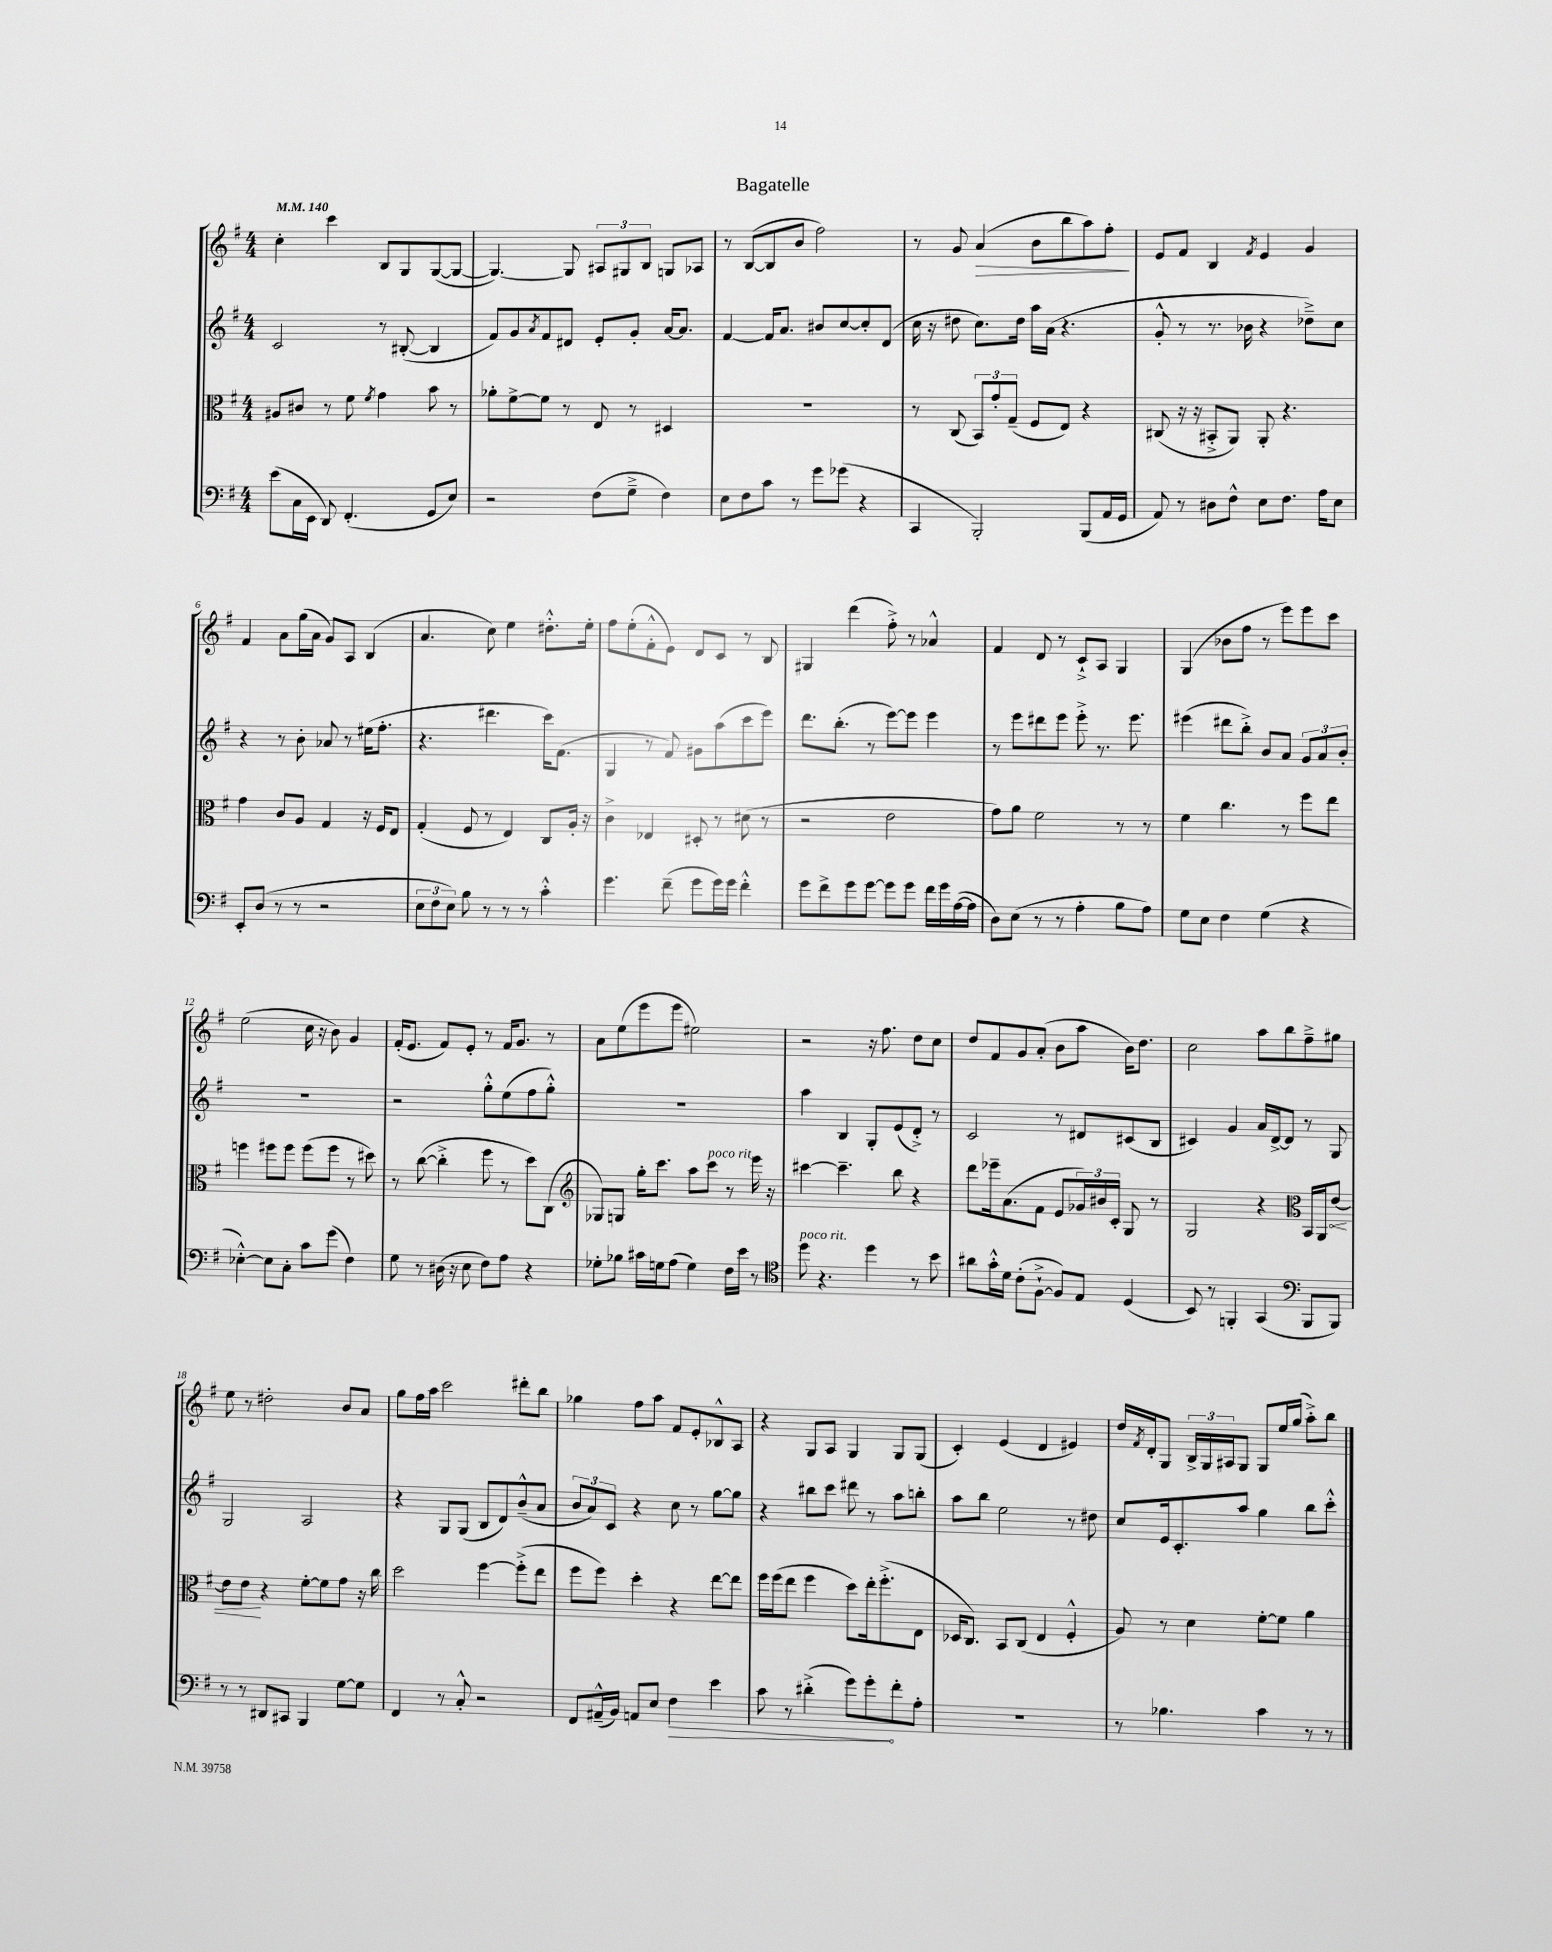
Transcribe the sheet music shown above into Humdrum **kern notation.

**kern	**kern	**kern	**kern
*staff4	*staff3	*staff2	*staff1
*clefF4	*clefC3	*clefG2	*clefG2
*k[f#]	*k[f#]	*k[f#]	*k[f#]
*M4/4	*M4/4	*M4/4	*M4/4
*MM140	*MM140	*MM140	*MM140
(8e	8A#	2c	4cc'
16C	8c#	.	.
16EE	.	.	.
8DD)	8r	.	4ccc
(4.FF#'	8f#	.	.
.	8qf#	.	.
.	4g	8r	8B
.	.	([8B#'	8G
8GG	8b	4B#]	([8G
8E)	8r	.	8G_
=	=	=	=
2r	8a-'	8f#)	4.G_)
.	[8f#^	8g	.
.	.	8qa	.
.	8f#]	8f#	.
.	8r	8d#	8G]
(8F#	8E	8e'	12A#
.	.	.	12G#
8G~^	8r	8g'	.
.	.	.	12B
4F#)	4D#	[16a	8G
.	.	8.a]	.
.	.	.	8A-
=	=	=	=
8E	1r	[4f#	8r
8F#	.	.	([8B
8c	.	16f#]	8B]
.	.	8.a	.
8r	.	.	8b
8g	.	8b#	2ff#)
(8g-	.	[8cc	.
4r	.	8cc']	.
.	.	(8d	.
=	=	=	=
4CC	8r	16cc	8r
.	.	16r	.
.	(8C	8dd#	8g
2BBB')	12BB)	8.cc)	(4a
.	12g'	.	.
.	(12G~	.	.
.	.	16dd#	.
.	8F#	16aa	8b
.	.	(16a	.
.	8E)	4.r	8bb
(8BBB	4r	.	8aa)
16AA	.	.	8ff#'
16GG	.	.	.
=	=	=	=
8AA)	(8C#	8g'^^	8e
8r	16r	8r	8f#
.	16r	.	.
8D#	8BB#'^	8.r	4B
8F#^^	8AA)	.	.
.	.	16b-	.
.	.	.	8qf#
8E	8AA'	4r	4e
8.F#	4.r	.	.
.	.	8dd-~^)	4g
16A	.	.	.
8E	.	8cc	.
=	=	=	=
8EE'	4g	4r	4f#
(8D	.	.	.
8r	8c	8r	8a
8r	8A	8b'	(16gg
.	.	.	16a
2r	4G	8a-	8g)
.	.	8r	8A
.	16r	(16ee#	(4B
.	16F#	8.ff#'	.
.	8E	.	.
=	=	=	=
12E	(4G'	4.r	4.a
12F#	.	.	.
12E)	.	.	.
8B	8F#	.	.
8r	8r	4.ddd#	8cc)
8r	4E)	.	4ee
8r	.	.	.
4c'^^	8C	16ccc)	8.dd#'^^
.	.	(8.f#	.
.	16A'	.	.
.	16r	.	16ee'
=	=	=	=
4.g	4c^	4G	8ff#
.	.	.	(8ee'
.	4E-	8r	8f#'^^
(8f#~	.	8f#)	8e)
8g	8D#'	8g#	8d
16g)	8r	(8aa	8c
16g	.	.	.
4f#'^^	(8d#	8ccc	8r
.	8r	8eee)	8B
=	=	=	=
8g	2r	8.ddd	4G#
8f#^	.	.	.
.	.	(8.bb'	.
8g	.	.	(4ddd
[8g	.	8r	.
8g]	2e	[8eee)	8ff#'^)
8g	.	8eee]	8r
16f#	.	4eee	4a-^^
16g	.	.	.
([16A	.	.	.
16A]	.	.	.
=	=	=	=
8D)	8g)	8r	4f#
(8E	8a	8eee	.
8r	2f#	8ddd#	8d
8r	.	8eee	8r
4A'	.	8eee'^	8c`^
.	.	8.r	8A
8B	8r	.	4G
.	.	8.eee	.
8A)	8r	.	.
=	=	=	=
8G	4f#	(4eee#	(4G
8E	.	.	.
4F#	4.cc	8ddd#	8b-
.	.	8bb'^)	8ff#
(4G	.	8b	8r
.	8r	8a	8eee)
4r	8ff#	12g	8eee
.	.	12a	.
.	8ee	.	8ccc
.	.	12b'	.
=	=	=	=
[4E-'^^)	4ff	1r	(2ee
8E-]	8ff#	.	.
8C'	8ff#	.	.
8c	(8ff#	.	16cc
.	.	.	16r
(8g	8ff#	.	8b)
4F#)	8r	.	4g
.	8dd#)	.	.
=	=	=	=
8G	8r	2r	(16f#'
.	.	.	8.e
8r	([8cc	.	.
(16D#	4cc'^]	.	8f#)
16r	.	.	.
8E	.	.	8e'
8F#)	8ff#	8gg'^^	8r
8A	8r	(8ee	16f#
.	.	.	8.g
4r	8dd)	8ff#	.
.	(8C	8gg'^^)	8r
=	=	=	=
*	*clefG2	*	*
8G-'	8G-)	1r	8a
8B-	8G	.	(8ee
16c#	16gg'	.	8eee
16G	8.ccc	.	.
(8A	.	.	8eee
4G)	8aa	.	2ee#)
.	8ccc	.	.
16F#	8r	.	.
16e	.	.	.
8r	16eee	.	.
.	16r	.	.
=	=	=	=
*clefC4	*	*	*
8dd	[4ccc#	4aa	2r
4.r	.	.	.
.	4.ccc#~]	4B	.
4dd	.	8G'	16r
.	.	.	8.ff#
.	8bb	(8e	.
8r	4r	8d'^)	8dd
8b	.	8r	8cc
=	=	=	=
8a#	8ddd	2c	8dd
16g'^^	16eee-~	.	8f#
16d	(8.a	.	.
(8c'	.	.	8g
[8F#`^	8f#	.	(8a'
8F#])	8e	8r	8b
8E	24g-)	8d#	8aa
.	24b#	.	.
.	24c'	.	.
(4D	8G	(8c#	16b)
.	.	.	8.dd
.	8r	8B	.
=	=	=	=
8BB)	2G	4c#)	2cc
8r	.	.	.
4FF'	.	4g	.
(4GG	4r	16a	8aa
.	.	[16d^	.
.	.	8d]	8bb
*clefF4	*clefC3	*	*
8BBB	16BB	8r	8ff#~^
.	16AA	.	.
8BBB)	[8e	8G	8gg#
=	=	=	=
8r	8e]	2G	8ee
8r	8e	.	8r
8DD#	4r	.	2dd#'
8CC#	.	.	.
4BBB	[8f#'	2A	.
.	8f#]	.	.
[8G	8g	.	8b
8G]	16r	.	8a
.	16cc	.	.
=	=	=	=
4FF#	2dd	4r	8gg
.	.	.	16ff#
.	.	.	16aa
8r	.	8G	2ccc
8C'^^	.	(8G	.
2r	[4ff#	8B	.
.	.	8d)	.
.	(8ff#'^]	(8b~^^	8ddd#'
.	8ee	8a	8bb
=	=	=	=
8FF#	8ff#	12b	4gg-
.	.	12a)	.
(16AA#~^^	8ff#)	.	.
.	.	12c	.
16BB)	.	.	.
8AA	4dd'	4r	8ff#
8E	.	.	8aa
4F#	4r	8cc	8f#
.	.	8r	8e'
4e	[8ee	[8gg	8B-^^
.	8ee]	8gg]	8A
=	=	=	=
8c	16ff#	4r	4r
.	(16ff#	.	.
8r	8ee	.	.
(4d#'^	4ff#	8bb#	8G
.	.	8ccc	8A
8g)	8dd)	8ddd#	4G
8g'	16ee'	8r	.
.	(8.ff#'^	.	.
8f#'	.	8aa	8G
8A'	8E	8bb'	(8G
=	=	=	=
1r	16D-	8aa	4c')
.	8.C)	.	.
.	.	8bb	.
.	8BB	2ee	(4e
.	(8C	.	.
.	4E	.	4d
.	4F#'^^	8r	4e#)
.	.	8dd#	.
=	=	=	=
8r	8A)	8cc	16dd
.	.	.	8qf#
.	.	.	16d'
4.B-	8r	16e	8G
.	.	8.c'	.
.	4d	.	24B^
.	.	.	24G
.	.	.	24A#
.	.	8aa	8G
4c	[8f#'	4gg	8G
.	8f#]	.	16ee
.	.	.	(16gg
8r	4a	8bb	8aa'^)
8r	.	8ccc'^^	8bb
==	==	==	==
*-	*-	*-	*-
